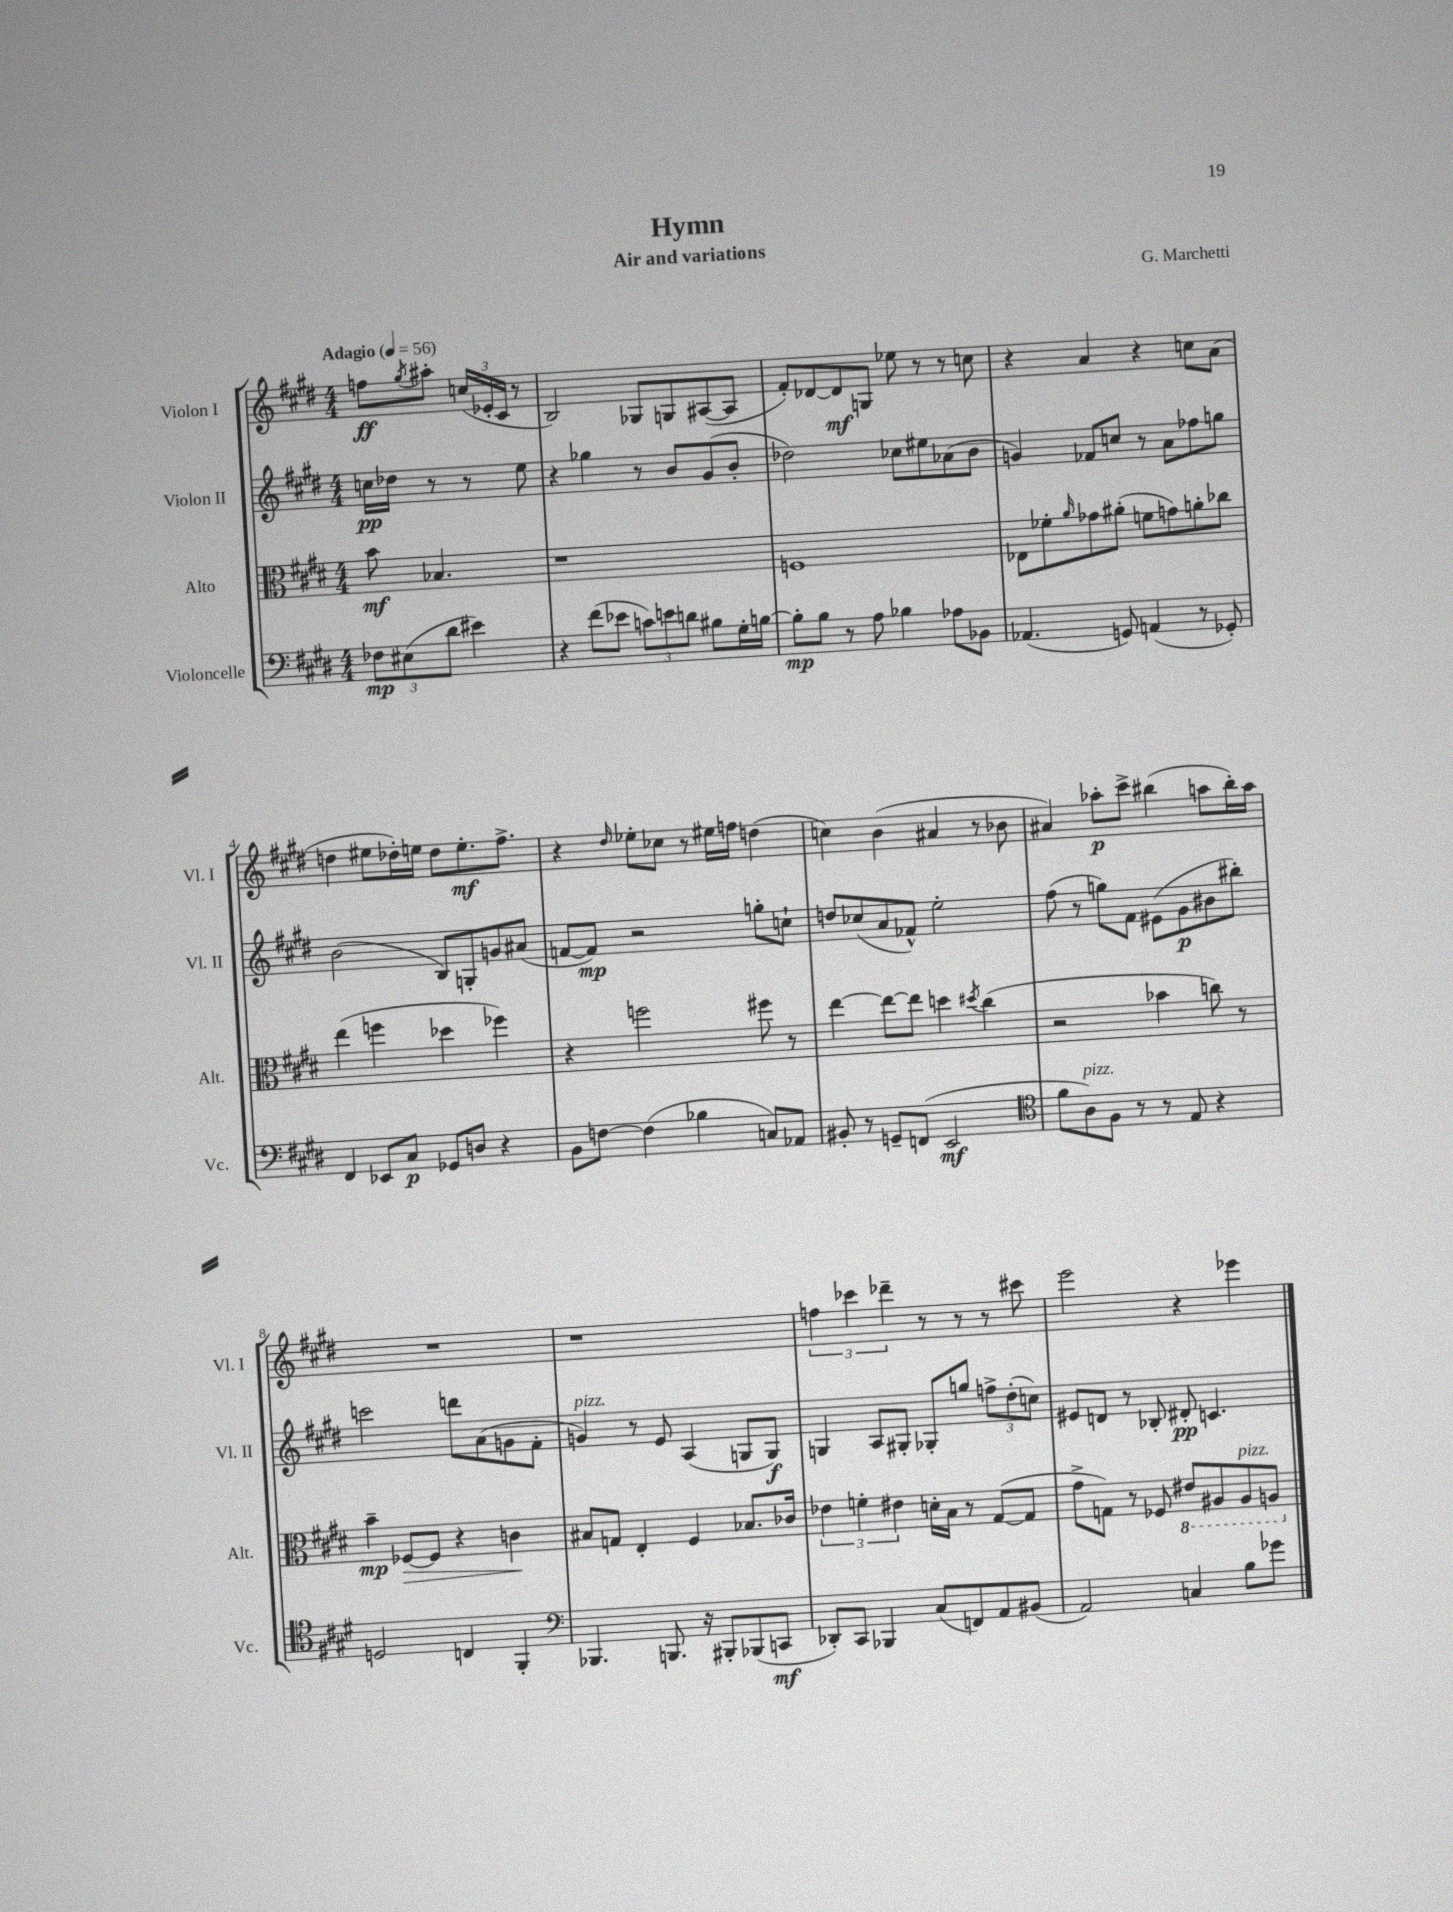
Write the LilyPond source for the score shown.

\header { title = "Hymn" composer = "G. Marchetti" subtitle = "Air and variations" }
<<
\new StaffGroup <<
\new Staff = "s0" \with { instrumentName = "Violon I" shortInstrumentName = "Vl. I" } {
    \clef treble \key e \major \numericTimeSignature \time 4/4 \partial 2 \tempo "Adagio" 4 = 56
    f''8\ff \acciaccatura { gis''8 } ais''8-. \tuplet 3/2 { c''16( ees'16-. cis'16 } r8 |
    b2) ges8 g8 ais8~( ais8 |
    fis'8-.) des'8~ des'8\mf g8 ees''8 r8 r8 c''8 |
    r4 a'4 r4 c''8 a'8( |
    d''4 eis''8 des''16-.) e''16 des''8 e''8.-.\mf fis''8.-> |
    r4 \grace { dis''16 } ees''8-. ces''8 r8 eis''16 f''16 d''4( |
    c''4) b'4( ais'4 r8 bes'8 |
    ais'4) aes''8-.\p cis'''8-> bis''4( a''8 bis''16-.) a''16 |
    R1 |
    r1 |
    \tuplet 3/2 { f''4 ces'''4 des'''4-- } r8 r8 r8 cis'''8 |
    e'''2 r4 ees'''4 \bar "|." |
}
\new Staff = "s1" \with { instrumentName = "Violon II" shortInstrumentName = "Vl. II" } {
    \clef treble \key e \major \numericTimeSignature \time 4/4 \partial 2
    c''16\pp des''16 r8 r8 e''8 |
    r4 ges''4 r8 b'8 gis'8( b'8-. |
    des''2) ces''8 eis''8 aes'8( b'8 |
    g'4) fes'8 c''8 r8 a'8 fes''8 g''8 |
    b'2( b8) g8-. g'8 ais'8( |
    f'8~ f'8\mp) r2 g''8-. c''8-! |
    d''8 ces''8( a'8 fes'8-^) e''2-. |
    fis''8( r8 g''8) fis'8 eis'8( gis'8\p bis'8 bis''8-.) |
    c'''2 d'''8 a'8( g'8 fis'8-. |
    g'4^\markup { \italic "pizz." }) r8 e'8 a4( g8 g8\f) |
    g4 a8 gis8-. ges8-. g''8 \tuplet 3/2 { f''8-> dis''8-.( c''8) } |
    eis'8 d'8 r8 bes8-. dis'8-.\pp c'4. \bar "|." |
}
\new Staff = "s2" \with { instrumentName = "Alto" shortInstrumentName = "Alt." } {
    \clef alto \key e \major \numericTimeSignature \time 4/4 \partial 2
    b'8\mf bes4. |
    r1 |
    f1 |
    ees8 fes'8-. \grace { a'16 } ges'8 ais'8-.( f'8 g'8) a'8-. ces''8 |
    e''4( f''4 des''4 fes''4) |
    r4 f''2 fis''8 r8 |
    e''4~ e''8~ e''8 d''4 \acciaccatura { dis''8 } cis''4( |
    r2 bes'4 c''8) r8 |
    b'4--\mp fes8~\> fes8 r4 c'4\! |
    bis8 g8 e4-. fis4 bes8. ces'16 |
    \tuplet 3/2 { ees'4 f'4-. eis'4 } d'16-. b16 r8 gis8~( gis8 |
    gis'8-> g8) r8 fes8 \ottava #-1 eis8 ais,8 ais,8^\markup { \italic "pizz." } a,8 \ottava #0 \bar "|." |
}
\new Staff = "s3" \with { instrumentName = "Violoncelle" shortInstrumentName = "Vc." } {
    \clef bass \key e \major \numericTimeSignature \time 4/4 \partial 2
    \tuplet 3/2 { fes8\mp eis8( dis'8 } eis'4) |
    r4 fis'8( ees'8 \tuplet 3/2 { c'8) e'8 d'8 } bis8 gis16-. b16~ |
    b8-.\mp b8 r8 a8 bes4 aes8 bes,8 |
    aes,4.( g,8) a,4( r8 ges,8-.) |
    fis,4 ees,8 cis8\p ges,8 d8 r4 |
    b,8 f8~ f4( bes4 c8) aes,8 |
    bis,8-. r8 g,8-- f,8( e,2\mf |
    \clef tenor fis'8 a8^\markup { \italic "pizz." }) fis8 r8 r8 e8 r4 |
    d2 c4 fis,4-. |
    \clef bass bes,,4. b,,8. r16 bis,,8-. bes,,8( c,8\mf |
    des,8-.) cis,8 bes,,4 cis8( f,8) a,8 bis,8( |
    a,2) c4 b8 ges'8 \bar "|." |
}
>>
>>
